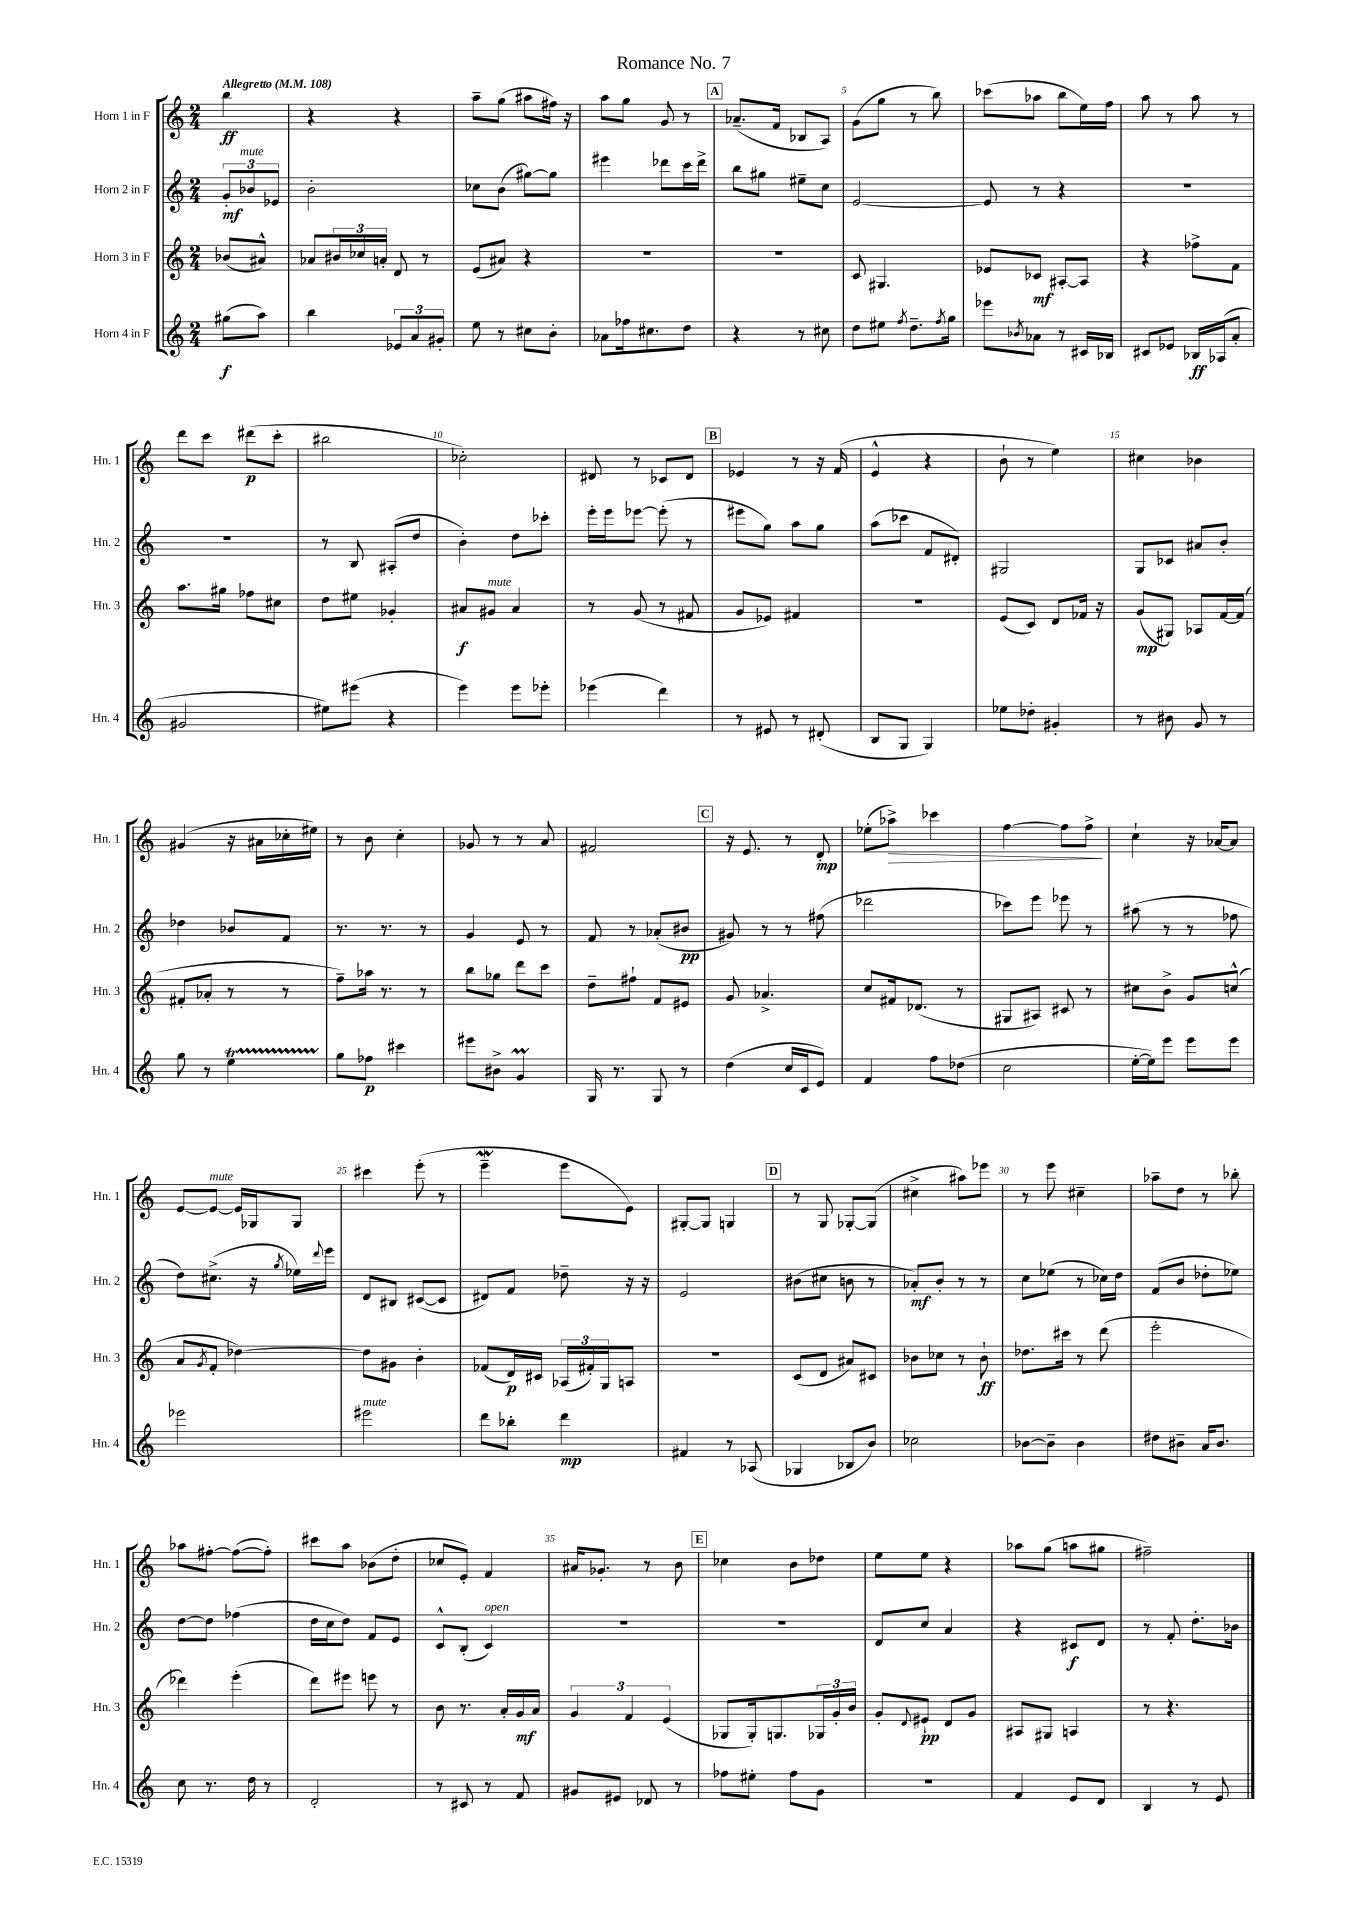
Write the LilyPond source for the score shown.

\header { title = "Romance No. 7" }
<<
\new StaffGroup <<
\new Staff = "s0" \with { instrumentName = "Horn 1 in F" shortInstrumentName = "Hn. 1" } {
    \clef treble \key c \major \numericTimeSignature \time 2/4 \partial 4 \tempo "Allegretto" 4 = 108
    b''4\ff |
    r4 r4 |
    a''8-- g''8( ais''8 fis''16) r16 |
    a''8 g''8 g'8 r8 |
    \mark \markup { \box "A" } aes'8.--( f'16 bes8 a8) |
    g'8( g''8 r8 b''8) |
    ces'''8( aes''8 b''8 e''16) f''16 |
    a''8 r8 a''8 r8 |
    d'''8 c'''8 dis'''8\p( c'''8-. |
    bis''2 |
    ces''2-.) |
    dis'8 r8 ces'8 dis'8 |
    \mark \markup { \box "B" } ees'4 r8 r16 f'16( |
    e'4-^ r4 |
    b'8-! r8 e''4) |
    cis''4 bes'4 |
    gis'4( r16 ais'16 ces''16-. eis''16) |
    r8 b'8 c''4-. |
    ges'8 r8 r8 a'8 |
    fis'2 |
    \mark \markup { \box "C" } r16 e'8. r8 d'8-.\mp |
    ees''8-.( aes''8->\>) ces'''4 |
    f''4~ f''8 f''8->\! |
    c''4-! r16 aes'16~ aes'8 |
    e'8~ e'8~^\markup { \italic "mute" } e'16 ges16 ges8 |
    cis'''4 e'''8-.( r8 |
    e'''4--\mordent e'''8 e'8) |
    gis8~-. gis8 g4 |
    \mark \markup { \box "D" } r8 g8 ges8~-. ges8( |
    cis''4-> ais''8) ees'''8 |
    r8 e'''8 cis''4-- |
    aes''8-- d''8 r8 bes''8-. |
    aes''8 fis''8~-. fis''8~( fis''8-.) |
    cis'''8 a''8 bes'8( d''8-. |
    ces''8 e'8-.) f'4 |
    ais'16 ges'8.-. r8 b'8 |
    \mark \markup { \box "E" } ces''4 b'8 des''8 |
    e''8 e''8 r4 |
    aes''8 g''8( a''8 gis''8 |
    fis''2--) \bar "|." |
}
\new Staff = "s1" \with { instrumentName = "Horn 2 in F" shortInstrumentName = "Hn. 2" } {
    \clef treble \key c \major \numericTimeSignature \time 2/4 \partial 4
    \tuplet 3/2 { g'8-.\mf bes'8^\markup { \italic "mute" } ees'8 } |
    b'2-. |
    ces''8 b'8( gis''8~) gis''8 |
    eis'''4 des'''8 c'''16 des'''16-> |
    \mark \markup { \box "A" } b''8 gis''8 eis''8-- c''8 |
    e'2~ |
    e'8 r8 r4 |
    R2 |
    r2 |
    r8 b8 ais8-.( d''8 |
    b'4-.) d''8 ces'''8-. |
    e'''16-. e'''16 ees'''8~ ees'''8-.( r8 |
    \mark \markup { \box "B" } eis'''8 g''8) a''8 g''8 |
    a''8( ces'''8 f'8 dis'8-.) |
    gis2 |
    g8 ces'8 ais'8 b'8-. |
    des''4 bes'8 f'8 |
    r8. r8. r8 |
    g'4 e'8 r8 |
    f'8 r8 aes'8-.( bis'8\pp |
    \mark \markup { \box "C" } gis'8) r8 r8 fis''8( |
    des'''2 |
    ces'''8) e'''8 ees'''8 r8 |
    ais''8( r8 r8 fes''8 |
    d''8) cis''8.->( r16 \acciaccatura { g''8 } ees''16) \appoggiatura { d'''8 } e'''16 |
    d'8 bis8 cis'8~( cis'8 |
    dis'8) f'8 des''8-- r16 r16 |
    e'2 |
    \mark \markup { \box "D" } bis'8( cis''8 b'8 r8 |
    aes'8-.\mf) b'8-. r8 r8 |
    c''8 ees''8( r8 ces''16) d''16 |
    f'8( b'8 des''8-. ees''8) |
    d''8~ d''8 fes''4( |
    d''16 c''16 d''8) f'8 e'8 |
    c'8-^ b8-.( c'4^\markup { \italic "open" }) |
    R2 |
    \mark \markup { \box "E" } R2 |
    d'8 c''8 a'4 |
    r4 cis'8\f d'8 |
    r8 f'8-. d''8.-. bes'16 \bar "|." |
}
\new Staff = "s2" \with { instrumentName = "Horn 3 in F" shortInstrumentName = "Hn. 3" } {
    \clef treble \key c \major \numericTimeSignature \time 2/4 \partial 4
    bes'8( ais'8-^) |
    aes'8 \tuplet 3/2 { bis'16 ces''16 a'16-. } d'8 r8 |
    e'8( ais'8) r4 |
    R2 |
    \mark \markup { \box "A" } R2 |
    c'8 gis4. |
    ees'8 ces'8\mf ais8~-. ais8 |
    r4 fes''8-> f'8 |
    a''8. gis''16 fes''8 cis''8 |
    d''8 eis''8 ges'4-. |
    ais'8\f gis'8^\markup { \italic "mute" } ais'4 |
    r8 g'8( r8 fis'8 |
    \mark \markup { \box "B" } g'8 ees'8) fis'4 |
    r2 |
    e'8( c'8) d'8 fes'16 r16 |
    g'8\mp( gis8) aes8 f'16~ f'16( |
    fis'8-. aes'8-. r8 r8 |
    f''8--) aes''16 r8. r8 |
    b''8 ges''8 d'''8 c'''8 |
    d''8-- fis''8-! f'8 eis'8 |
    \mark \markup { \box "C" } g'8 aes'4.-> |
    c''8 fis'16 des'8.( r8 |
    gis8 ais8) cis'8 r8 |
    cis''8 b'8-> g'8 c''8-^( |
    a'8 \acciaccatura { g'8 } f'8-. des''4~) |
    des''8 gis'8 b'4-. |
    fes'8( d'16\p) cis'16 \tuplet 3/2 { aes16( fis'16-.) g16 } a8 |
    R2 |
    \mark \markup { \box "D" } c'8( d'8 ais'8) cis'8 |
    bes'8 ces''8 r8 bes'8-!\ff |
    des''8. cis'''16 r8 d'''8( |
    e'''2-. |
    des'''4) e'''4-.( |
    d'''8) eis'''8 e'''8 r8 |
    b'8 r8. a'16-. g'16\mf a'16 |
    \tuplet 3/2 { g'4 f'4 e'4( } |
    \mark \markup { \box "E" } ges8 ges16-.) g8. \tuplet 3/2 { ges16 g'16-. b'16 } |
    g'8-. \appoggiatura { d'8 } eis'8-!\pp d'8 g'8 |
    ais8 gis8 a4 |
    r8 r4. \bar "|." |
}
\new Staff = "s3" \with { instrumentName = "Horn 4 in F" shortInstrumentName = "Hn. 4" } {
    \clef treble \key c \major \numericTimeSignature \time 2/4 \partial 4
    gis''8\f( a''8) |
    b''4 \tuplet 3/2 { ees'8 a'8 gis'8-. } |
    e''8 r8 cis''8 b'8-. |
    aes'8 fes''16 cis''8. d''8 |
    \mark \markup { \box "A" } r4 r8 cis''8 |
    d''8 eis''8 \acciaccatura { f''8 } d''8.-- \acciaccatura { f''8 } g''16 |
    ees'''8 \acciaccatura { bes'8 } aes'8 r8 cis'16 bes16 |
    cis'8 ees'8 bes16\ff aes16( a'8-. |
    gis'2 |
    eis''8) eis'''8( r4 |
    e'''4) e'''8 ees'''8-. |
    ees'''4( d'''4) |
    \mark \markup { \box "B" } r8 eis'8 r8 dis'8-.( |
    b8 g8 g4) |
    ees''8 des''8-. gis'4-. |
    r8 bis'8 g'8 r8 |
    g''8 r8 e''4\startTrillSpan |
    g''8\stopTrillSpan fes''8\p cis'''4 |
    eis'''8 bis'8-> g'4\prall |
    g16 r8. g8 r8 |
    \mark \markup { \box "C" } d''4( c''16 c'16 e'8) |
    f'4 f''8 des''8( |
    c''2 |
    e''16~-. e''16) e'''8 e'''8 e'''8 |
    ees'''2 |
    eis'''2^\markup { \italic "mute" } |
    d'''8 bes''8-. d'''4\mp |
    fis'4 r8 aes8( |
    \mark \markup { \box "D" } ges4 bes8 b'8) |
    ces''2 |
    bes'8~ bes'8-- bes'4 |
    dis''8 bis'8-- a'16 bis'8. |
    c''8 r8. d''16 r8 |
    d'2-. |
    r8 cis'8 r8 f'8 |
    gis'8 eis'8 des'8 r8 |
    \mark \markup { \box "E" } fes''8 eis''8-. fes''8 g'8 |
    R2 |
    f'4 e'8 d'8 |
    b4 r8 e'8 \bar "|." |
}
>>
>>
\layout { \context { \Score \override BarNumber.break-visibility = ##(#f #t #t) barNumberVisibility = #(every-nth-bar-number-visible 5) } }
